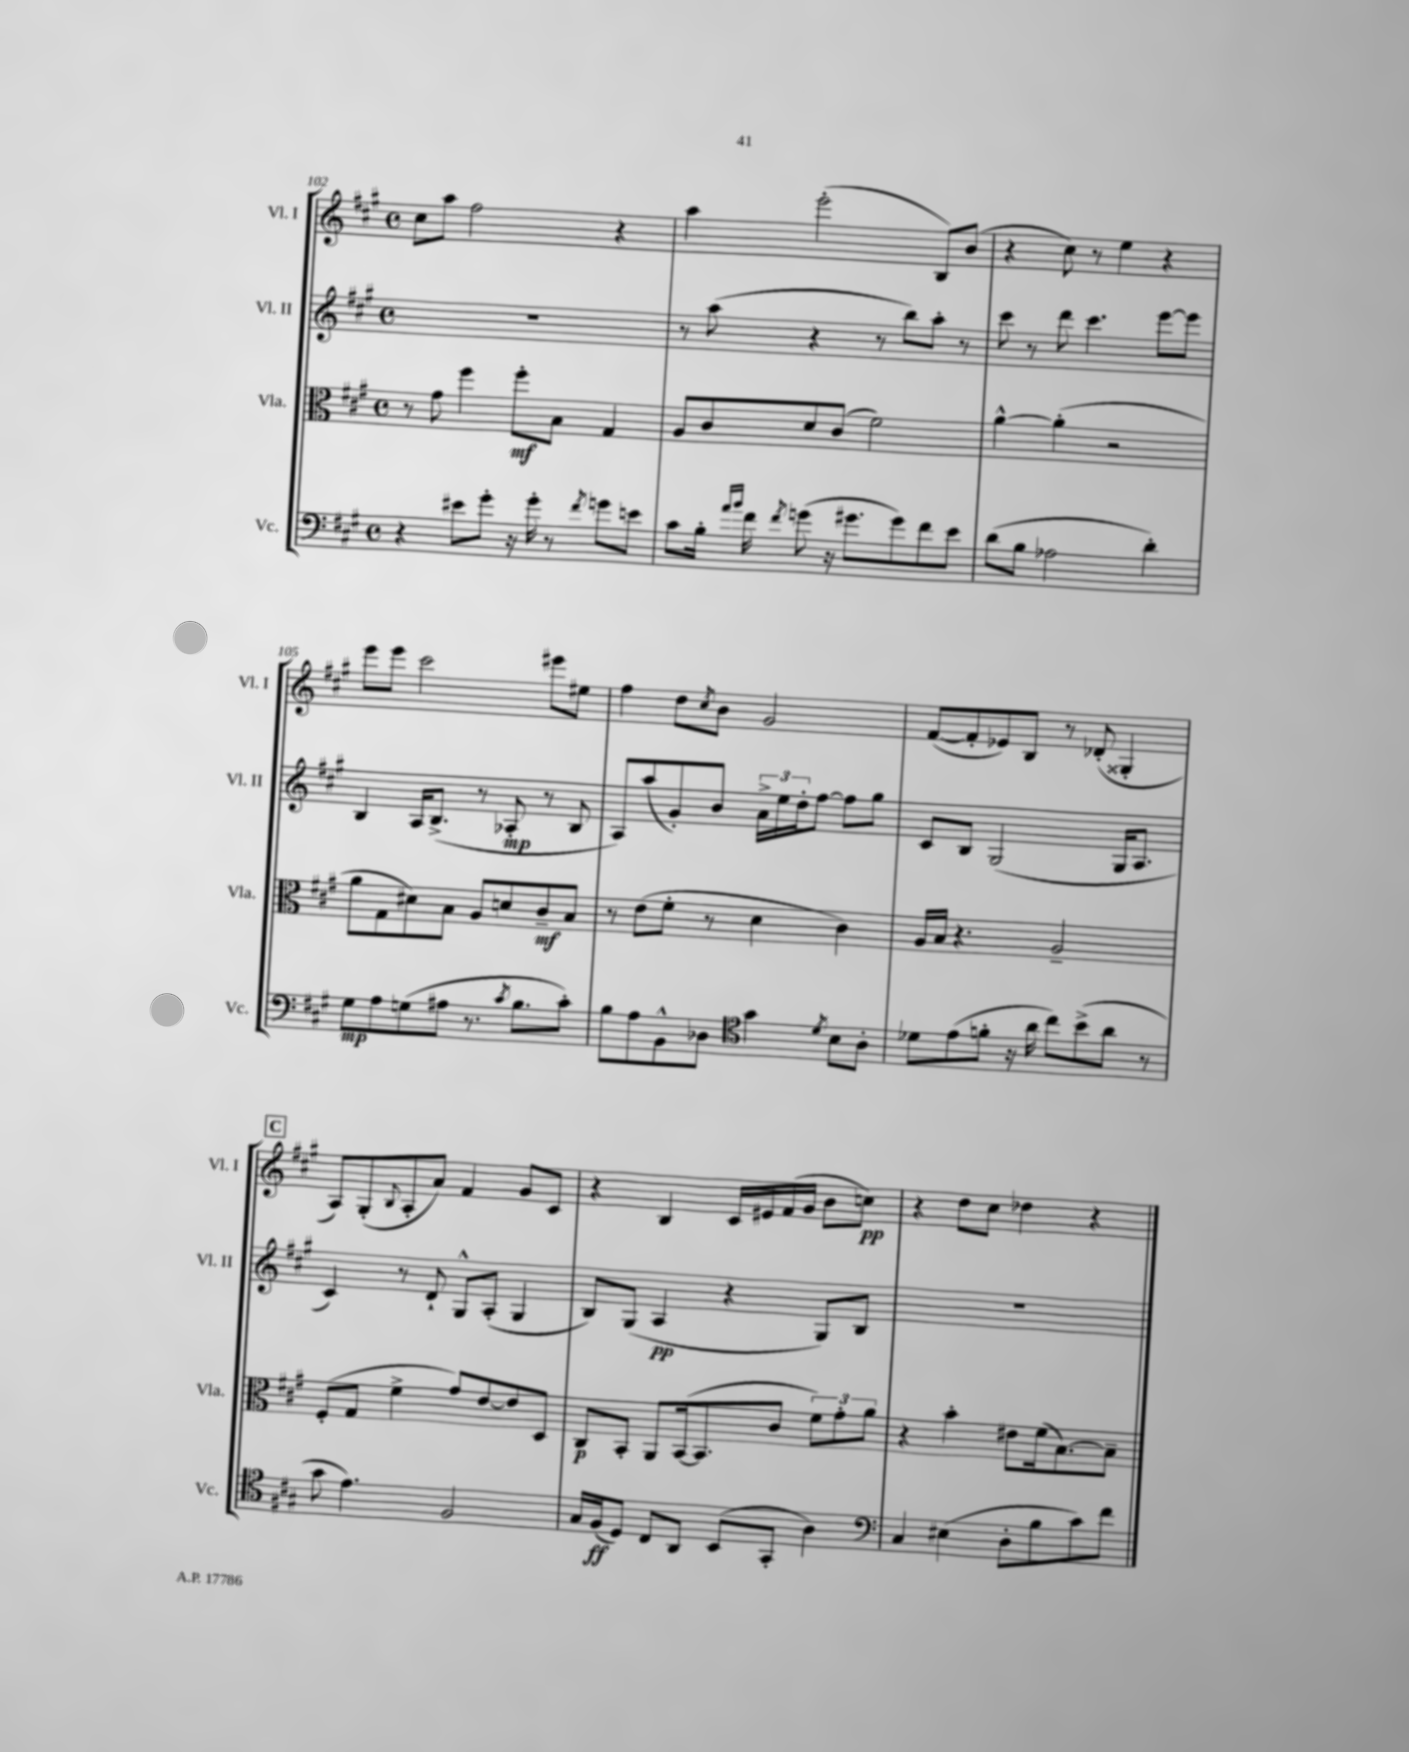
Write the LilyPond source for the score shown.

<<
\new StaffGroup <<
\new Staff = "s0" \with { instrumentName = "Vl. I" shortInstrumentName = "Vl. I" } {
    \clef treble \key a \major \defaultTimeSignature \time 4/4
    cis''8 a''8 fis''2 r4 |
    a''4 e'''2-.( b8) b'8( |
    r4 cis''8) r8 e''4 r4 |
    e'''8 e'''8 cis'''2 eis'''8 eis''8 |
    fis''4 d''8 \acciaccatura { cis''8 } b'8 gis'2 |
    fis'8~( fis'8-. ees'8) b8 r8 des'8-.( gisis4-. |
    \mark \markup { \box "C" } a8) gis8-.( \appoggiatura { b8 } a8-. a'8) fis'4 gis'8 cis'8 |
    r4 b4 cis'16 eis'16 fis'16( gis'16 b'8 c''8\pp) |
    r4 d''8 cis''8 des''4 r4 \bar "|." |
}
\new Staff = "s1" \with { instrumentName = "Vl. II" shortInstrumentName = "Vl. II" } {
    \clef treble \key a \major \defaultTimeSignature \time 4/4
    R1 |
    r8 a''8( r4 r8 b''8) a''8-. r8 |
    cis'''8 r8 d'''8 cis'''4. e'''8~ e'''8 |
    b4 a16 b8.->( r8 aes8-.\mp r8 b8 |
    a8) a''8( gis'8-.) b'8 \tuplet 3/2 { a'16-> e''16 d''16-. } fis''8~ fis''8 gis''8 |
    cis'8 b8 gis2( gis16 a8. |
    \mark \markup { \box "C" } cis'4) r8 d'8-! gis8-^ a8-.( gis4 |
    b8) gis8( a4\pp r4 gis8) b8 |
    R1 \bar "|." |
}
\new Staff = "s2" \with { instrumentName = "Vla." shortInstrumentName = "Vla." } {
    \clef alto \key a \major \defaultTimeSignature \time 4/4
    r8 gis'8 fis''4 fis''8-.\mf b8 gis4 |
    a8 cis'8 d'8 cis'8( fis'2) |
    a'4~-^ a'4-.( r2 |
    a'8 gis8 dis'8) b8 a8 d'8 cis'8--\mf b8 |
    r8 e'8( fis'8-. r8 d'4 cis'4) |
    a16 b16 r4. a2-- |
    \mark \markup { \box "C" } fis8-.( gis8 fis'4-> gis'8) e'8~ e'8 d8 |
    cis8\p b,8-. a,8 b,16~( b,8. cis'8 \tuplet 3/2 { fis'8) gis'8-. a'8 } |
    r4 b'4-. eis'8 fis'16( b8.~) b8-- \bar "|." |
}
\new Staff = "s3" \with { instrumentName = "Vc." shortInstrumentName = "Vc." } {
    \clef bass \key a \major \defaultTimeSignature \time 4/4
    r4 eis'8 gis'8-. r16 gis'16-. r8 \acciaccatura { fis'8 } g'8 e'8 |
    cis'8 b16-. \grace { a'16 b'16 } fis'16 \acciaccatura { fis'8 } g'8( r16 gis'8. gis'8) fis'8 e'8 |
    d'8( b8 aes2 d'4-.) |
    gis8\mp a8 g8( ais8 r8. \acciaccatura { cis'8 } b8. cis'8-.) |
    b8 a8 b,8-^ des8 \clef tenor gis'4 \acciaccatura { d'8 } b8 a8-. |
    des'8 e'8( f'8-. r16 a'16 cis''8) b'8->( a'8 r8 |
    \mark \markup { \box "C" } gis'8 e'4.) fis2 |
    gis16 fis16\ff( d8) cis8 a,8 b,8( gis,8-. a4) |
    \clef bass cis4 eis4( d8-. b8 cis'8) fis'8 \bar "|." |
}
>>
>>
\layout { \context { \Score currentBarNumber = #102 } }
